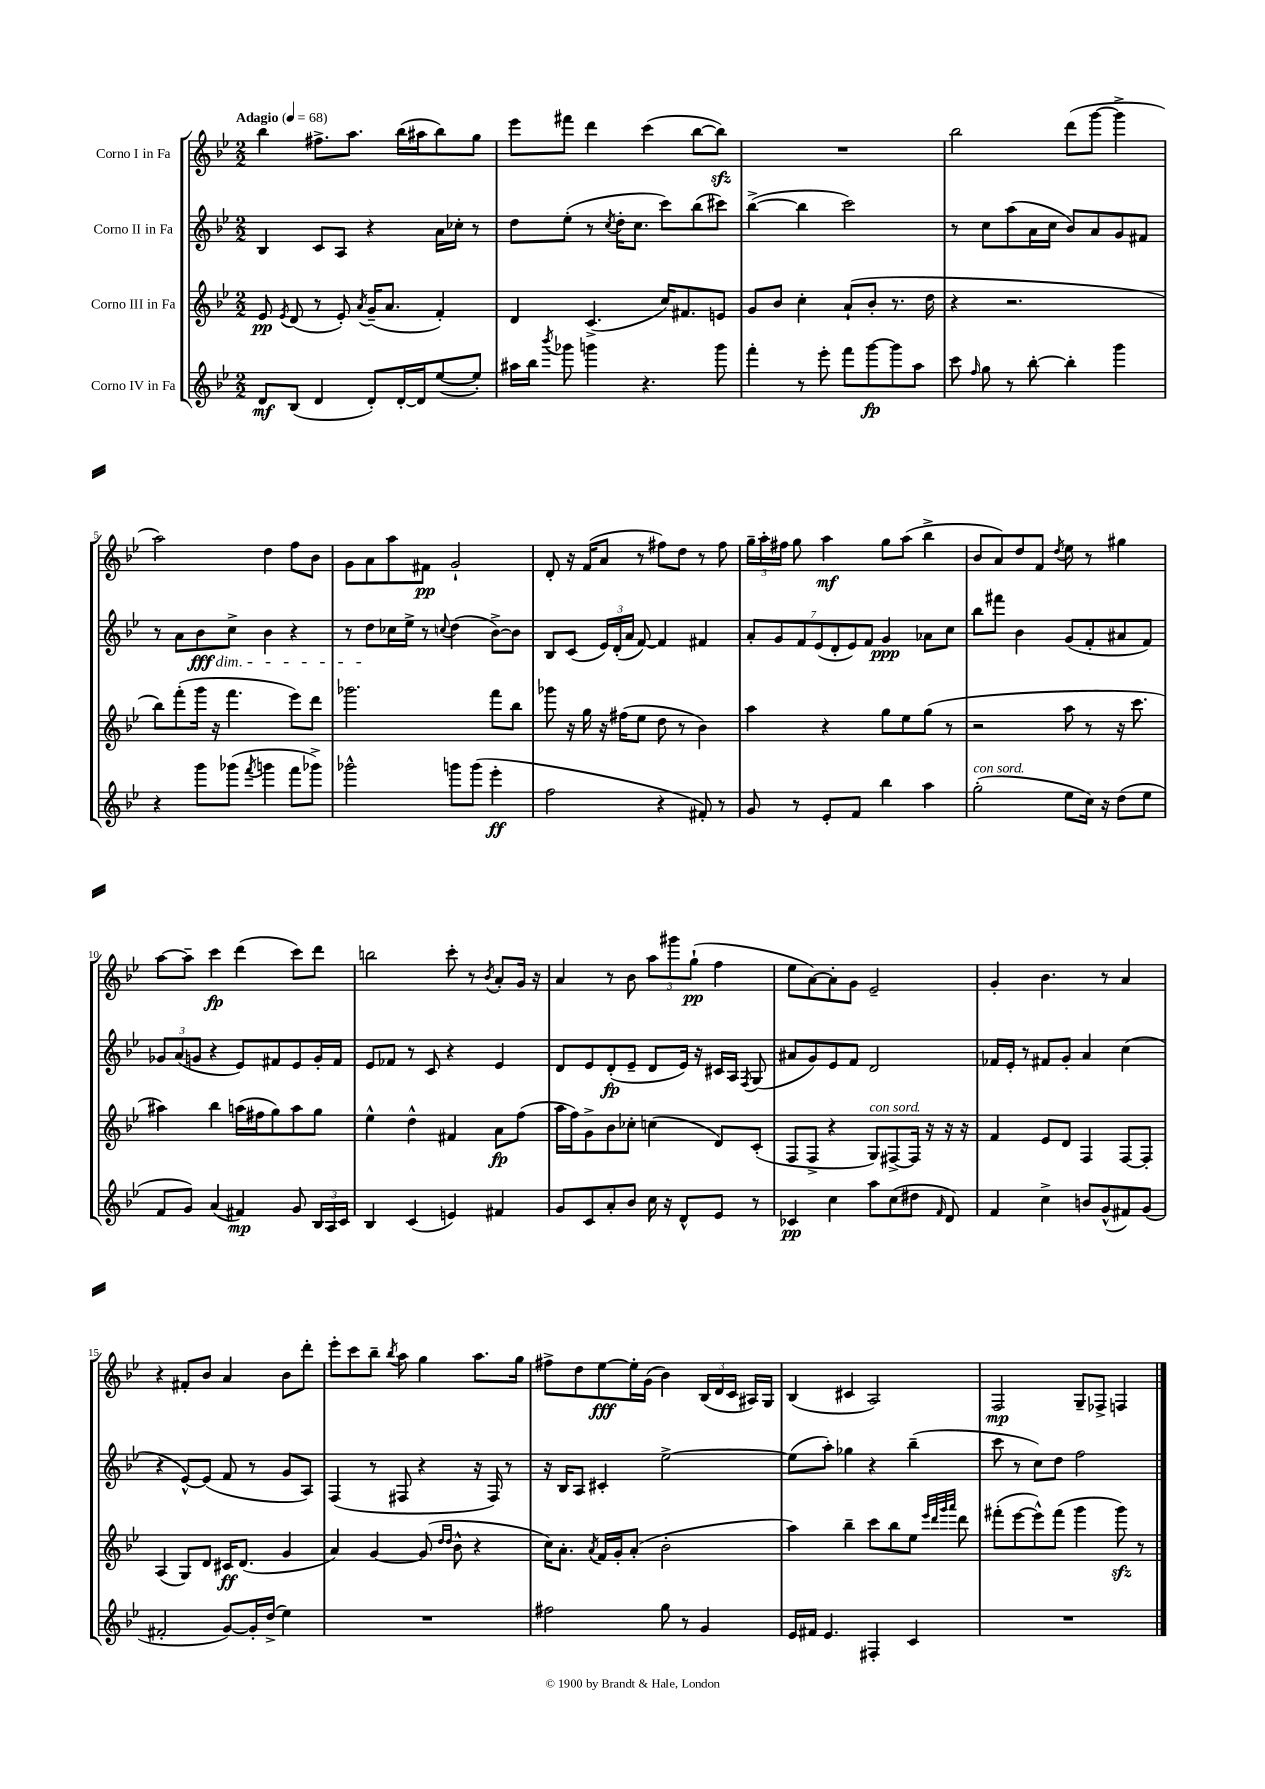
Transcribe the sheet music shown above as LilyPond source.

<<
\new StaffGroup <<
\new Staff = "s0" \with { instrumentName = "Corno I in Fa" } {
    \clef treble \key bes \major \numericTimeSignature \time 2/2 \tempo "Adagio" 4 = 68
    \autoBeamOff bes''4 fis''8.[-> a''8.] bes''16[( ais''16 bes''8) g''8] |
    ees'''8[ fis'''8] d'''4 c'''4( bes''8[~ bes''8]\sfz) |
    R1 |
    bes''2 d'''8[( g'''8]~ g'''4-> |
    a''2) d''4 f''8[ bes'8] |
    g'8[ a'8 a''8 fis'8]\pp g'2-! |
    d'8-. r16 f'16[( a'8] r8 fis''8[) d''8] r8 fis''8 |
    \tuplet 3/2 { g''16[-- a''16-. fis''16] } g''8 a''4\mf g''8[ a''8]( bes''4-> |
    bes'8[ a'8) d''8 f'8] \acciaccatura { d''8 } ees''8 r8 gis''4 |
    a''8[~ a''8]-- c'''4\fp d'''4( c'''8[) d'''8] |
    b''2 c'''8-. r8 \acciaccatura { bes'8 } a'8[-. g'16] r16 |
    a'4 r8 bes'8 \tuplet 3/2 { a''8[ gis'''8 g''8]-!\pp( } f''4 |
    ees''8[ a'8~) a'8-. g'8] ees'2-- |
    g'4-. bes'4. r8 a'4 |
    r4 fis'8[-. bes'8] a'4 bes'8[ d'''8]-. |
    ees'''8[-. c'''8 bes''8]-- \acciaccatura { bes''8 } a''8 g''4 a''8.[ g''16] |
    fis''8[-> d''8 ees''8~\fff ees''16-. g'16]( bes'4) \tuplet 3/2 { bes16[( d'16 c'16] } ais16[) g16] |
    bes4( cis'4 a2) |
    f2\mp g8[-- fes8]-> f4 \bar "|." |
}
\new Staff = "s1" \with { instrumentName = "Corno II in Fa" } {
    \clef treble \key bes \major \numericTimeSignature \time 2/2
    \autoBeamOff bes4 c'8[ a8] r4 a'16[ ces''16]-. r8 |
    d''8[ ees''8]-.( r8 \acciaccatura { c''8 } d''16[-. c''8.] c'''8[) bes''8( cis'''8]) |
    bes''4~->( bes''4 c'''2) |
    r8 c''8[ a''8( a'16 c''16] bes'8[) a'8 g'8 fis'8] |
    r8 a'8[ bes'8\fff\dim c''8]-> bes'4 r4 |
    r8 d''8[\! ces''16 ees''16]-> r8 \appoggiatura { c''8 } d''4( bes'8[~->) bes'8] |
    bes8[ c'8]( \tuplet 3/2 { ees'16[) d'16-.( a'16] } f'8~) f'4 fis'4 |
    \tuplet 7/4 { a'8[-. g'8 f'8 ees'8( d'8-. ees'8) f'8] } g'4\ppp aes'8[ c''8] |
    bes''8[ fis'''8] bes'4 g'8[( f'8-. ais'8 f'8]) |
    \tuplet 3/2 { ges'8[ a'8( g'8] } r4 ees'8[) fis'8 ees'8 g'16-. fis'16] |
    ees'8[ fes'8] r8 c'8 r4 ees'4 |
    d'8[ ees'8 d'8-.\fp( ees'8]-- d'8[ ees'16]) r16 cis'16[ a16] \acciaccatura { f8 } g8( |
    ais'8[ g'8) ees'8 f'8] d'2 |
    fes'16[ ees'16]-. r8 fis'8[ g'8]-. a'4 c''4( |
    r4 ees'8[~-^) ees'8]( f'8 r8 g'8[ a8]) |
    f4( r8 fis8 r4 r16 fis16) r8 |
    r16 bes16[ a8] cis'4-. ees''2~-> |
    ees''8[( a''8]-.) ges''4 r4 bes''4--( |
    c'''8 r8 c''8[) d''8] f''2 \bar "|." |
}
\new Staff = "s2" \with { instrumentName = "Corno III in Fa" } {
    \clef treble \key bes \major \numericTimeSignature \time 2/2
    \autoBeamOff ees'8\pp \acciaccatura { ees'8 } d'8( r8 ees'8-.) \acciaccatura { a'8 } g'16[--( a'8.] f'4-.) |
    d'4 c'4.->( c''16[) fis'8. e'8] |
    g'8[ bes'8] c''4-. a'8[-!( bes'8]-. r8. d''16 |
    r4 r2. |
    bes''8[) f'''8-.( g'''16] r16 f'''4. ees'''8[) d'''8] |
    ges'''2. f'''8[ bes''8] |
    ges'''8 r16 g''16 r16 fis''16[( ees''8] d''8 r8 bes'4) |
    a''4 r4 g''8[ ees''8 g''8]( r8 |
    r2 a''8 r8 r16 c'''8. |
    ais''4) bes''4 a''16[( fis''16 g''8) a''8 g''8] |
    ees''4-^ d''4-^ fis'4 a'8[\fp f''8]( |
    a''16[ f''16) g'8-> bes'8 ces''8]-. c''4( d'8[) c'8]-.( |
    f8[ f8]-> r4 g8[^\markup { \italic "con sord." }) fis8~-> fis16] r16 r16 r16 |
    f'4 ees'8[ d'8] f4 f8[~ f8]-. |
    a4( g8[) d'8] cis'16[\ff d'8.]( g'4 |
    a'4) g'4~ g'8( \grace { d''16[ d''16] } bes'8-^ r4 |
    c''16[) a'8.]-. \acciaccatura { a'8 } f'16[ g'16-. a'8]-.( bes'2-. |
    a''4) bes''4-- c'''8[ bes''8 ees''8] \grace { ees'''32[ d'''32 g'''32 a'''32] } d'''8 |
    fis'''8[-.( ees'''8~ ees'''8-^) fis'''8]( g'''4 g'''8\sfz) r8 \bar "|." |
}
\new Staff = "s3" \with { instrumentName = "Corno IV in Fa" } {
    \clef treble \key bes \major \numericTimeSignature \time 2/2
    \autoBeamOff d'8[\mf bes8]( d'4 d'8[-.) d'16~-. d'16 ees''8~( ees''8]-.) |
    ais''16[ bes''16] \acciaccatura { bes'''8 } ges'''8 g'''4 r4. g'''8 |
    f'''4-. r8 ees'''8-. f'''8[ g'''8~\fp g'''8 a''8] |
    c'''8 \grace { f''16 } g''8 r8 bes''8~-. bes''4-. g'''4 |
    r4 g'''8[ ges'''8]( \acciaccatura { f'''8 } g'''4 f'''8[ ges'''8]->) |
    ges'''2-^ g'''8[ g'''8]( ees'''4-.\ff |
    f''2 r4 fis'8-.) r8 |
    g'8 r8 ees'8[-. f'8] bes''4 a''4 |
    g''2-.^\markup { \italic "con sord." }( ees''8[ c''16]) r16 d''8[( ees''8] |
    f'8[ g'8]) a'4( fis'4\mp) g'8 \tuplet 3/2 { bes16[ a16 c'16] } |
    bes4 c'4( e'4) fis'4 |
    g'8[ c'8 a'8-. bes'8] c''16 r16 d'8[-^ ees'8] r8 |
    ces'4\pp c''4 a''8[ c''8( dis''8] \grace { f'16 } d'8) |
    f'4 c''4-> b'8[ g'8-^( fis'8) g'8]( |
    fis'2-. g'8[~) g'16-. d''16]->( ees''4) |
    R1 |
    fis''2 g''8 r8 g'4 |
    ees'16[ fis'16] ees'4. fis4-. c'4 |
    R1 \bar "|." |
}
>>
>>
